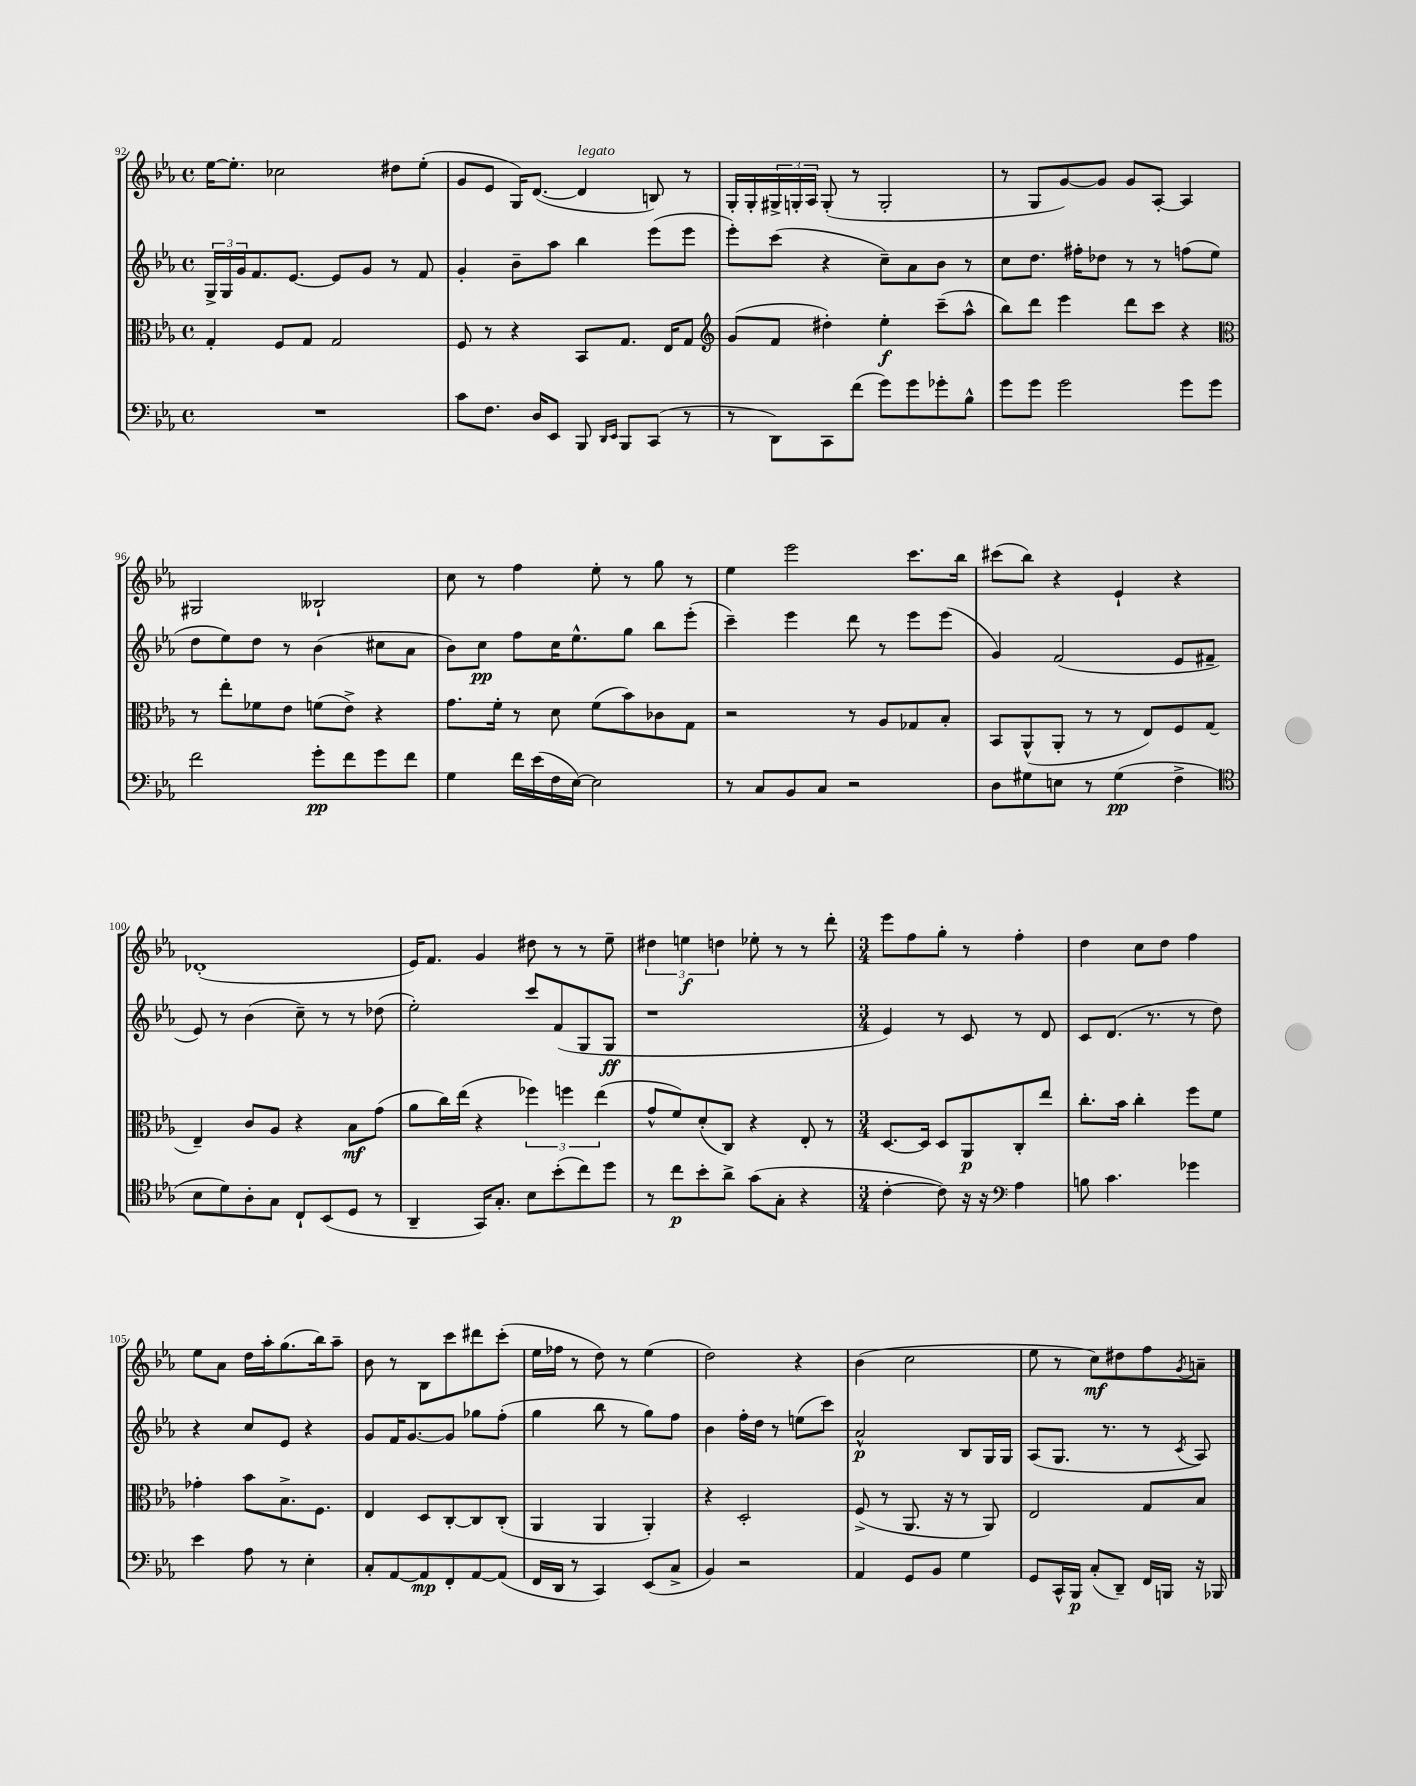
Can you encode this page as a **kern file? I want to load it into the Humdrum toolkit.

**kern	**dynam	**kern	**dynam	**kern	**dynam	**kern	**dynam
*part4	*part4	*part3	*part3	*part2	*part2	*part1	*part1
*staff4	*staff4	*staff3	*staff3	*staff2	*staff2	*staff1	*staff1
*clefF4	*	*clefC3	*	*clefG2	*	*clefG2	*
*k[b-e-a-]	*	*k[b-e-a-]	*	*k[b-e-a-]	*	*k[b-e-a-]	*
*M4/4	*	*M4/4	*	*M4/4	*	*M4/4	*
*met(c)	*	*met(c)	*	*met(c)	*	*met(c)	*
=92	=92	=92	=92	=92	=92	=92	=92
1r	.	4G'/	.	24G^/LL	.	[16ee-\KL	.
.	.	.	.	24G/	.	.	.
.	.	.	.	.	.	8.ee-'\J]	.
.	.	.	.	24g/J	.	.	.
.	.	.	.	8.f/	.	.	.
.	.	8F/L	.	.	.	2cc-X\	.
.	.	.	.	[8.e-/J	.	.	.
.	.	8G/J	.	.	.	.	.
.	.	2G/	.	8e-/L]	.	.	.
.	.	.	.	8g/J	.	.	.
.	.	.	.	8r	.	8dd#X\L	.
.	.	.	.	8f/	.	(8ee-'\J	.
=93	=93	=93	=93	=93	=93	=93	=93
8c\L	.	8F/	.	4g'/	.	8g/L	.
8.F\J	.	8r	.	.	.	8e-/J	.
.	.	4r	.	8b-~\L	.	16G/KL)	.
16D/KL	.	.	.	.	.	([8.d/J	.
8EE-/J	.	.	.	8aa-\J	.	.	.
!	!	!	!	!	!	!LO:TX:a:i:t=legato	!
8BBB-/	.	8BB-/L	.	4bb-\	.	4d/]	.
16qqDD/LL	.	.	.	.	.	.	.
16qqEE-/JJ	.	.	.	.	.	.	.
8BBB-/L	.	8.G/J	.	.	.	.	.
(8CC/J	.	.	.	(8eee-\L	.	8Bn/)	.
.	.	16E-/KL	.	.	.	.	.
8r	.	8G/J	.	8eee-\J	.	8r	.
=94	=94	=94	=94	=94	=94	=94	=94
*	*	*clefG2	*	*	*	*	*
8r	.	(8g/L	.	8eee-'\L)	.	16G'/LL	.
.	.	.	.	.	.	16G'/	.
8DD\L)	.	8f/J	.	(8ccc\J	.	24G#X^/	.
.	.	.	.	.	.	24Gn'/	.
.	.	.	.	.	.	24A-/JJ	.
8CC\	.	4dd#X'\)	.	4r	.	(8G'/	.
(8f\J	.	.	.	.	.	8r	.
8g\L)	.	4ee-'\	f	8cc~\L)	.	2G'/	.
8g\	.	.	.	8a-\	.	.	.
8g-X'\	.	(8ccc~\L	.	8b-\J	.	.	.
8B-^^\J	.	8aa-^^\J	.	8r	.	.	.
=95	=95	=95	=95	=95	=95	=95	=95
8g\L	.	8bb-\L)	.	8cc\L	.	8r	.
8g\J	.	8ddd\J	.	8.dd\J	.	8G/L	.
2g\	.	4eee-\	.	.	.	[8g/)	.
.	.	.	.	16ff#X'\KL	.	.	.
.	.	.	.	8dd-X\J	.	8g/J]	.
.	.	8ddd\L	.	8r	.	8g/L	.
.	.	8ccc\J	.	8r	.	[8A-'/J	.
8g\L	.	4r	.	(8ffn\L	.	4A-/]	.
8g\J	.	.	.	8ee-\J	.	.	.
!!LO:LB:g=z
=96	=96	=96	=96	=96	=96	=96	=96
*	*	*clefC3	*	*	*	*	*
2f\	.	8r	.	8dd\L	.	2G#X/	.
.	.	8ee-'\L	.	8ee-\)	.	.	.
.	.	8f-X\	.	8dd\J	.	.	.
.	.	8e-\J	.	8r	.	.	.
8g'\L	pp	(8fn\L	.	(4b-\	.	2B--X`/	.
8f\	.	8e-^\J)	.	.	.	.	.
8g\	.	4r	.	8cc#X\L	.	.	.
8f\J	.	.	.	8a-\J	.	.	.
=97	=97	=97	=97	=97	=97	=97	=97
4G\	.	8.g\L	.	8b-\L)	.	8cc\	.
.	.	.	.	8cc\J	pp	8r	.
.	.	16f'\Jk	.	.	.	.	.
16f\LL	.	8r	.	8ff\L	.	4ff\	.
(16e-\	.	.	.	.	.	.	.
16F\	.	8d\	.	16cc\K	.	.	.
[16E-\JJ)	.	.	.	8.ee-^^\	.	.	.
2E-\]	.	(8f\L	.	.	.	8ee-'\	.
.	.	8b-\)	.	8gg\J	.	8r	.
.	.	8c-X\	.	8bb-\L	.	8gg\	.
.	.	8G\J	.	(8eee-'\J	.	8r	.
=98	=98	=98	=98	=98	=98	=98	=98
8r	.	2r	.	4ccc~\)	.	4ee-\	.
8C/L	.	.	.	.	.	.	.
8BB-/	.	.	.	4eee-\	.	2eee-\	.
8C/J	.	.	.	.	.	.	.
2r	.	8r	.	8ddd\	.	.	.
.	.	8A-/L	.	8r	.	.	.
.	.	8G-X/	.	8eee-\L	.	8.ccc\L	.
.	.	8B-'/J	.	(8eee-\J	.	.	.
.	.	.	.	.	.	16bb-\Jk	.
=99	=99	=99	=99	=99	=99	=99	=99
8D\L	.	8BB-/L	.	4g/)	.	(8ccc#X\L	.
8G#X\	.	(8AA-^^/	.	.	.	8bb-\J)	.
8En\J	.	8AA-'/J	.	(2f/	.	4r	.
8r	.	8r	.	.	.	.	.
(4G#\	pp	8r	.	.	.	4e-`/	.
.	.	8E-/L)	.	.	.	.	.
4F^\	.	8F/	.	8e-/L	.	4r	.
.	.	(8G/J	.	8f#X~/J	.	.	.
!!LO:LB:g=z
=100	=100	=100	=100	=100	=100	=100	=100
*clefC4	*	*	*	*	*	*	*
8B-\L	.	4E-~/)	.	8e-/)	.	(1d-X'	.
8d\)	.	.	.	8r	.	.	.
8A-'\	.	8c/L	.	(4b-\	.	.	.
8G\J	.	8A-/J	.	.	.	.	.
8C`/L	.	4r	.	8cc~\)	.	.	.
(8BB-/	.	.	.	8r	.	.	.
8D/J	.	8B-\L	mf	8r	.	.	.
8r	.	(8g\J	.	(8dd-X\	.	.	.
=101	=101	=101	=101	=101	=101	=101	=101
4AA-~/	.	8a-\L	.	2ee-'\)	.	16e-/KL)	.
.	.	.	.	.	.	8.f/J	.
.	.	16cc\L)	.	.	.	.	.
.	.	(16ee-\JJ	.	.	.	.	.
16GG/KL)	.	4r	.	.	.	4g/	.
8.G'/J	.	.	.	.	.	.	.
8B-\L	.	6ff-X\)	.	8ccc/L	.	8dd#X\	.
(8b-'\	.	.	.	(8f/	.	8r	.
.	.	6ffn\	.	.	.	.	.
8cc\)	.	.	.	8G/	.	8r	.
.	.	(6ee-\	.	.	.	.	.
8dd\J	.	.	.	8G/J	ff	8ee-~\	.
=102	=102	=102	=102	=102	=102	=102	=102
8r	.	8g^^/L	.	1r	.	6dd#X\	.
8cc\L	p	8f/)	.	.	.	.	.
.	.	.	.	.	.	6een\	f
8b-'\	.	(8d'/	.	.	.	.	.
.	.	.	.	.	.	6ddn\	.
8a-^\J	.	8C/J)	.	.	.	.	.
(8g\L	.	4r	.	.	.	8ee-X'\	.
8G'\J	.	.	.	.	.	8r	.
4r	.	8E-'/	.	.	.	8r	.
.	.	8r	.	.	.	8ddd'\	.
=103	=103	=103	=103	=103	=103	=103	=103
*M3/4	*	*M3/4	*	*M3/4	*	*M3/4	*
[4c'\	.	[8.D/L	.	4e-/)	.	8eee-\L	.
.	.	.	.	.	.	8ff\	.
.	.	16D/Jk]	.	.	.	.	.
8c\])	.	8D/L	.	8r	.	8gg'\J	.
16r	.	8AA-/	p	8c/	.	8r	.
16r	.	.	.	.	.	.	.
*clefF4	*	*	*	*	*	*	*
4A-\	.	8C'/	.	8r	.	4ff'\	.
.	.	8ee-/J	.	8d/	.	.	.
=104	=104	=104	=104	=104	=104	=104	=104
8Bn\	.	8.cc'\L	.	8c/L	.	4dd\	.
4.c\	.	.	.	(8.d/J	.	.	.
.	.	16b-\Jk	.	.	.	.	.
.	.	4cc'\	.	.	.	8cc\L	.
.	.	.	.	8.r	.	.	.
.	.	.	.	.	.	8dd\J	.
4g-X\	.	8ff\L	.	8r	.	4ff\	.
.	.	8f\J	.	8dd\)	.	.	.
!!LO:LB:g=z
=105	=105	=105	=105	=105	=105	=105	=105
4e-\	.	4g-X'\	.	4r	.	8ee-\L	.
.	.	.	.	.	.	8a-\J	.
8A-\	.	8b-\L	.	8cc/L	.	16dd\LL	.
.	.	.	.	.	.	16aa-'\J	.
8r	.	8.B-^\	.	8e-/J	.	(8.gg\	.
4E-'\	.	.	.	4r	.	.	.
.	.	8.F\J	.	.	.	16bb-\k)	.
.	.	.	.	.	.	8aa-~\J	.
=106	=106	=106	=106	=106	=106	=106	=106
8C'/L	.	4E-/	.	8g/L	.	8b-\	.
[8AA-/	.	.	.	16f/K	.	8r	.
.	.	.	.	[8.g/	.	.	.
8AA-/]	mp	8D/L	.	.	.	8B-\L	.
8FF'/	.	[8C'/	.	8g/J]	.	8ccc\	.
[8AA-/	.	8C/]	.	8gg-X\L	.	8ddd#X\	.
(8AA-/J]	.	(8C'/J	.	(8ff'\J	.	(8ccc'\J	.
=107	=107	=107	=107	=107	=107	=107	=107
16FF/LL	.	4AA-/	.	4gg\	.	16ee-\LL	.
16DD/JJ	.	.	.	.	.	16ff-X\JJ	.
8r	.	.	.	.	.	8r	.
4CC/)	.	4AA-/	.	8bb-\	.	8dd\)	.
.	.	.	.	8r	.	8r	.
(8EE-/L	.	4AA-'/)	.	8gg\L)	.	(4ee-\	.
8C^/J	.	.	.	8ff\J	.	.	.
=108	=108	=108	=108	=108	=108	=108	=108
4BB-/)	.	4r	.	4b-\	.	2dd\)	.
2r	.	2D'/	.	16ff'\LL	.	.	.
.	.	.	.	16dd\JJ	.	.	.
.	.	.	.	8r	.	.	.
.	.	.	.	(8een\L	.	4r	.
.	.	.	.	8ccc\J)	.	.	.
=109	=109	=109	=109	=109	=109	=109	=109
4AA-/	.	(8F^/	.	2a-^^/	p	(4b-\	.
.	.	8r	.	.	.	.	.
8GG/L	.	8.AA-/	.	.	.	2cc\	.
8BB-/J	.	.	.	.	.	.	.
.	.	16r	.	.	.	.	.
4G\	.	8r	.	8B-/L	.	.	.
.	.	8AA-/)	.	16G/L	.	.	.
.	.	.	.	16G/JJ	.	.	.
=110	=110	=110	=110	=110	=110	=110	=110
8GG/L	.	2E-/	.	(8A-/L	.	8ee-\	.
16CC^^/L	.	.	.	8.G/J	.	8r	.
16BBB-/JJ	p	.	.	.	.	.	.
(8C'/L	.	.	.	.	.	8cc\L)	mf
.	.	.	.	8.r	.	.	.
8DD~/J)	.	.	.	.	.	8dd#X\	.
16FF/LL	.	8G/L	.	8r	.	8ff\	.
16BBBn/JJ	.	.	.	.	.	.	.
.	.	.	.	8qc/	.	8qg/	.
16r	.	8B-/J	.	8A-/)	.	8an~\J	.
16BBB-X/	.	.	.	.	.	.	.
==	==	==	==	==	==	==	==
*-	*-	*-	*-	*-	*-	*-	*-
